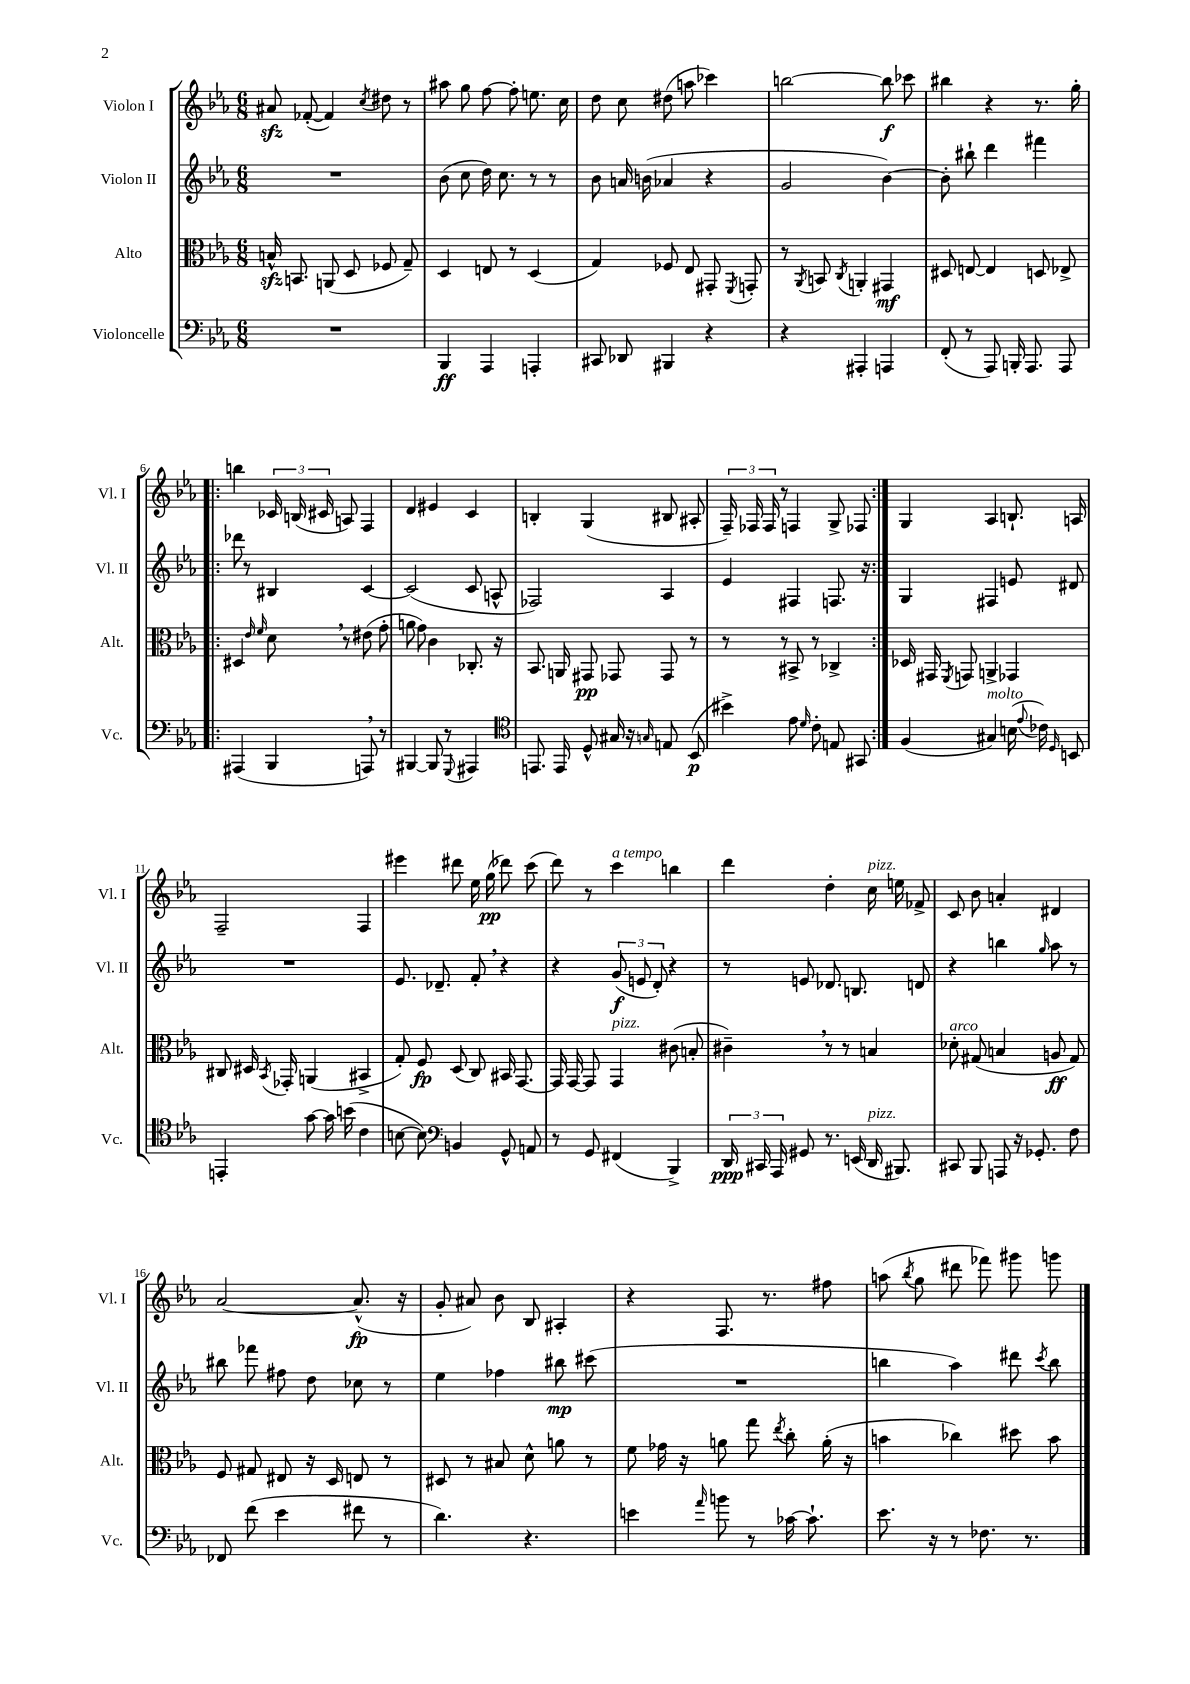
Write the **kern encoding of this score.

**kern	**kern	**kern	**kern
*staff4	*staff3	*staff2	*staff1
*clefF4	*clefC3	*clefG2	*clefG2
*k[b-e-a-]	*k[b-e-a-]	*k[b-e-a-]	*k[b-e-a-]
*M6/8	*M6/8	*M6/8	*M6/8
2.r	16B^^	2.r	8a#
.	8.BB	.	.
.	.	.	([8f-'
.	(8AA	.	4f-])
.	8D	.	.
.	.	.	8qcc
.	8F-	.	8dd#
.	8G~)	.	8r
=	=	=	=
4BBB-	4D	(8b-	8aa#
.	.	8cc	8gg
4AAA-	8E	16dd)	[8ff
.	.	8.cc	.
.	8r	.	8ff']
4AAA'	(4D	8r	8.ee
.	.	8r	.
.	.	.	16cc
=	=	=	=
8CC#	4G)	8b-	8dd
8DD-	.	16a	8cc
.	.	(16b	.
4BBB#	8F-	4a-	(8dd#
.	8E-	.	8aa
4r	8GG#'	4r	4ccc-)
.	8qFF	.	.
.	8GG'	.	.
=	=	=	=
4r	8r	2g	[2bb
.	8qAA-	.	.
.	8BB	.	.
.	8qC	.	.
4AAA#'	4AA'	.	.
4AAA	4GG#	[4b-)	8bb]
.	.	.	8ccc-
=	=	=	=
(8FF'	8D#	8b-']	4bb#
8r	[8E	8bb#`	.
8AAA-)	4E]	4ddd	4r
16BBB'	.	.	.
8.AAA-	.	.	.
.	8D	4fff#	8.r
8AAA-	8E-^	.	.
.	.	.	16gg'
=!|:	=!|:	=!|:	=!|:
(4AAA#	4D#	8ddd-	4bb
.	.	8r	.
.	16qqe-	.	.
.	16qqf	.	.
4BBB-	8d	4B#	24c-
.	.	.	(24B
.	.	.	24c#
.	8r	.	8A)
8AAA)	(8e#	[4c	4F
8r	8g'	.	.
=	=	=	=
[4BBB#	8a	(2c]	4d
.	8g)	.	.
8BBB#]	4c	.	4e#
8r	.	.	.
8qqGGG	.	.	.
4AAA#	8.C-'	8c	4c
.	.	8A^^	.
.	16r	.	.
=	=	=	=
*clefC4	*	*	*
8.EE	8.BB-	2F-)	4B'
16EE	16AA	.	.
8D^^	8GG#	.	(4G
16G#	8GG-	.	.
16r	.	.	.
16qqG	.	.	.
8E	8GG-	4A-	8B#
(8BB-	8r	.	8A#'
=	=	=	=
4b#^)	8r	4e-	24F~)
.	.	.	24F-
.	.	.	24F-
.	8r	.	8r
8e-	8BB#^	4F#	4F
16qqd	.	.	.
8c'	8r	.	.
8E	4C-^	8.F	8G^
8GG#	.	.	8F-
.	.	16r	.
=:|!	=:|!	=:|!	=:|!
(4F	16D-	4G	4G
.	16GG#	.	.
.	8qFF	.	.
.	8GG	.	.
4G#)	4AA^	4F#	4A-
(16B	4GG-	8e	8.B`
8qqe-	.	.	.
16c-)	.	.	.
16qqD	.	.	.
8BB	.	8d#	.
.	.	.	16A
=	=	=	=
4EE'	8C#	2.r	2F~
.	16D#	.	.
.	8qBB-	.	.
.	16GG-'	.	.
[8g	(4AA	.	.
16g]	.	.	.
(16b	.	.	.
4c	4BB#^	.	4F
=	=	=	=
[8B	8G')	8.e-	4eee#
8B])	8F	.	.
.	.	8.d-~	.
*clefF4	*	*	*
4BB	(8D	.	8ddd#
.	8C)	8f'	16ee-
.	.	.	(16gg
8GG^^	16BB#	4r	8ddd-)
.	[8.GG	.	.
8AA	.	.	(8ccc
=	=	=	=
8r	16GG]	4r	8ddd)
.	[16GG	.	.
8GG	8GG]	.	8r
(4FF#	4GG	(12g	4ccc
.	.	12e	.
.	.	12d')	.
4BBB-^)	(8c#	4r	4bb
.	8B'	.	.
=	=	=	=
24DD	4c#~)	8r	4ddd
24CC#	.	.	.
24AAA-	.	.	.
8GG#	.	8e	.
8.r	8r	8.d-	4dd'
.	8r	.	.
(16EE	.	8.B	.
16DD	4B	.	16cc
8.BBB#)	.	.	16ee
.	.	8d	8f-^
=	=	=	=
8CC#	8d-'	4r	8c
8BBB-	(8G#	.	8b-
8AAA	4B	4bb	4a'
16r	.	.	.
8.GG-'	.	.	.
.	.	16qqgg	.
.	8A	8aa-	4d#
8F	8G#)	8r	.
=	=	=	=
8FF-	8F	8bb#	[2a-
(8f	8G#	8fff-	.
4e-	8E#	8ff#	.
.	16r	8dd	.
.	16D	.	.
8f#	8E	8cc-	(8.a-^^]
8r	8r	8r	.
.	.	.	16r
=	=	=	=
4.d)	8D#	4ee-	8g'
.	8r	.	8a#)
.	8B#	4ff-	8b-
4.r	8d^^	.	8B-
.	8a	8bb#	4A#'
.	8r	(8ccc#	.
=	=	=	=
4e	8f	2.r	4r
.	16g-	.	.
.	16r	.	.
16qqa-	.	.	.
8b	8a	.	8.F
8r	8gg	.	.
.	.	.	8.r
.	8qee-	.	.
[16c-	8cc'	.	.
8.c-`]	.	.	.
.	(16a'	.	8ff#
.	16r	.	.
=	=	=	=
8.e-	4b	4bb	(8aa
.	.	.	8qbb-
.	.	.	8gg
16r	.	.	.
8r	4cc-)	4aa-)	8ddd#
8.F-	.	.	8fff-)
.	8dd#	8ddd#	8ggg#
8.r	.	.	.
.	.	8qccc	.
.	8b	8bb	8ggg
==	==	==	==
*-	*-	*-	*-
